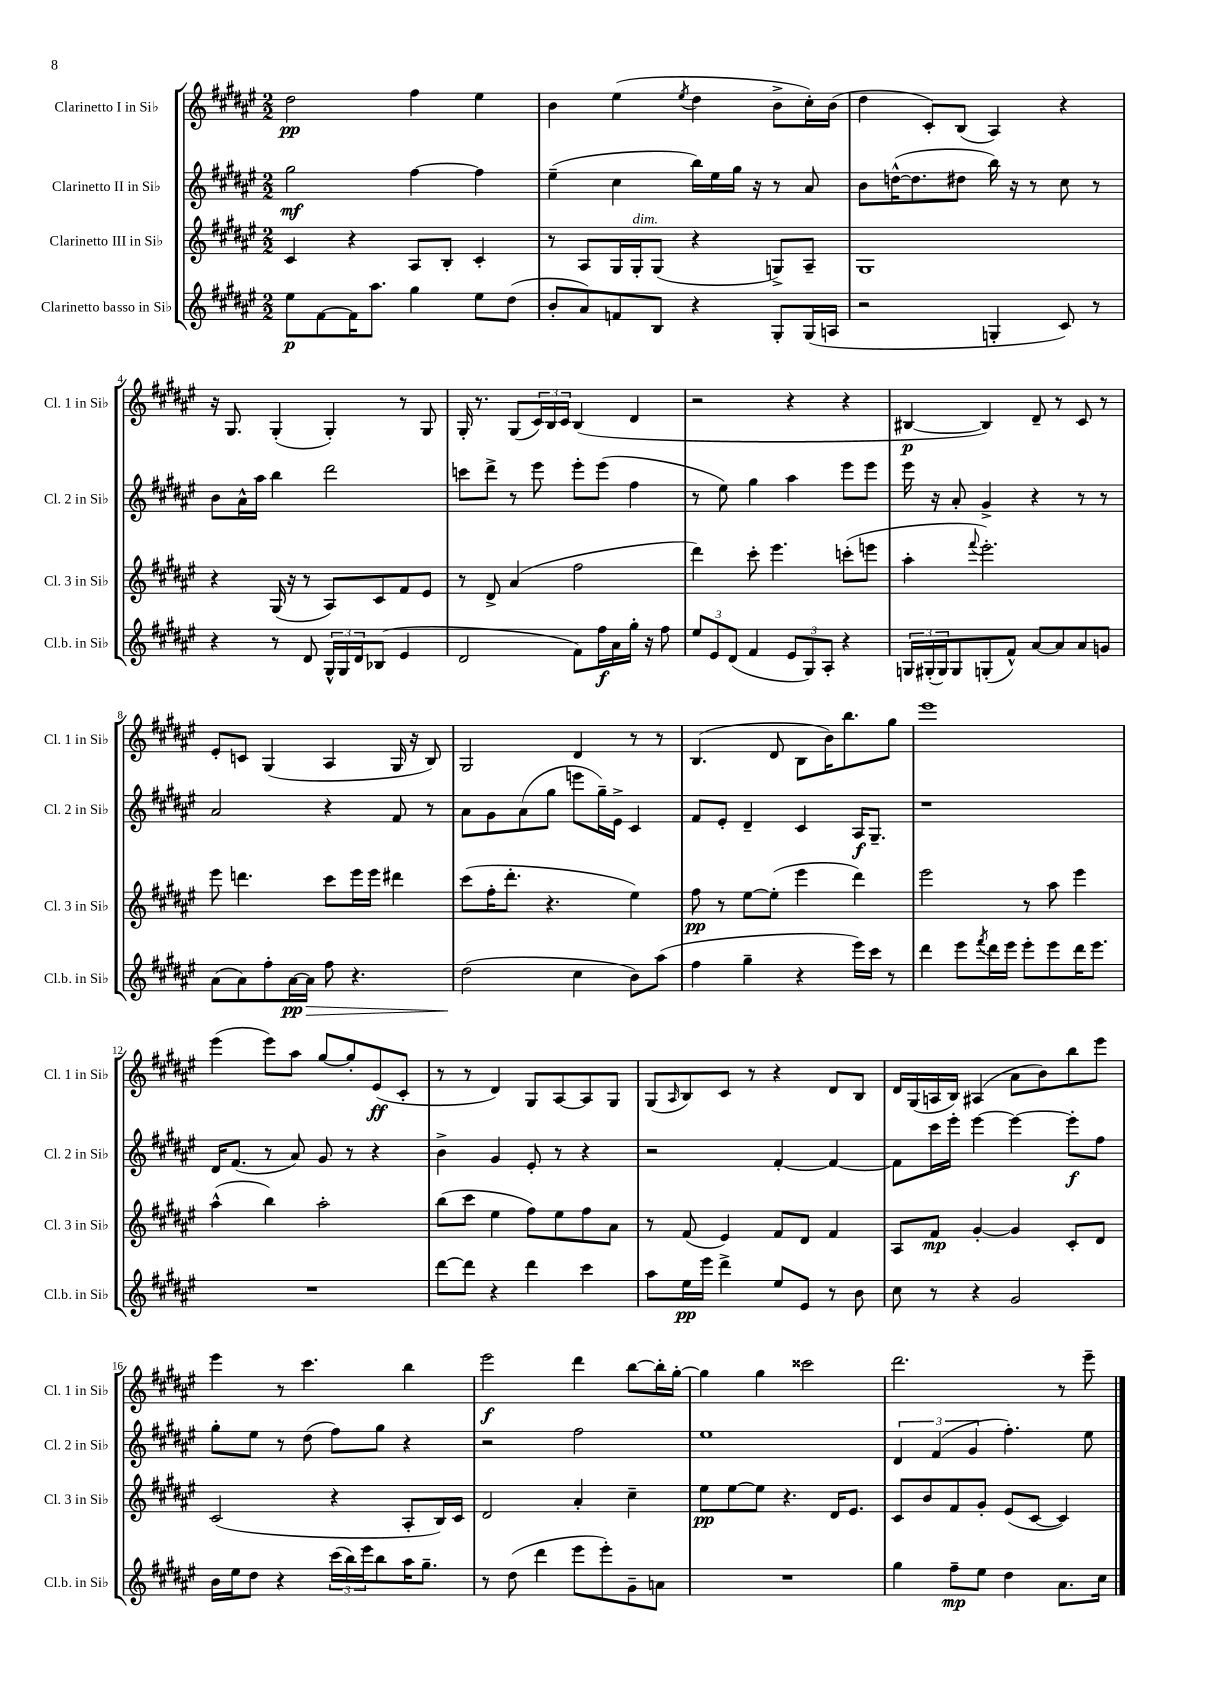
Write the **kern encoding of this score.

**kern	**kern	**kern	**kern
*staff4	*staff3	*staff2	*staff1
*clefG2	*clefG2	*clefG2	*clefG2
*k[f#c#g#d#a#e#]	*k[f#c#g#d#a#e#]	*k[f#c#g#d#a#e#]	*k[f#c#g#d#a#e#]
*M2/2	*M2/2	*M2/2	*M2/2
8ee#	4c#	2gg#	2dd#
[8f#	.	.	.
16f#]	4r	.	.
8.aa#	.	.	.
4gg#	8A#	[4ff#	4ff#
.	8B'	.	.
8ee#	4c#'	4ff#]	4ee#
(8dd#	.	.	.
=	=	=	=
8b'	8r	(4ee#~	4b
8a#)	8A#	.	.
8f	16G#	4cc#	(4ee#
.	16G#'	.	.
8B	(8G#	.	.
.	.	.	8qee#
4r	4r	16bb)	4dd#
.	.	16ee#	.
.	.	16gg#	.
.	.	16r	.
8G#'	8G^)	8r	8b^
(16G#	8A#~	8a#	16cc#')
16A	.	.	(16b
=	=	=	=
2r	1G#	8b	4dd#
.	.	([16dd^^	.
.	.	8.dd]	.
.	.	.	8c#')
.	.	8dd#	(8B
4G'	.	16bb)	4A#)
.	.	16r	.
.	.	8r	.
8c#)	.	8cc#	4r
8r	.	8r	.
=	=	=	=
4r	4r	8b	16r
.	.	.	8.G#
.	.	16a#^^	.
.	.	16aa#	.
8r	(16G#	4bb	(4G#'
.	16r	.	.
8d#	8r	.	.
24G#^^	8A#)	2ddd#	4G#')
24G#	.	.	.
24d#	.	.	.
(8B-	8c#	.	.
4e#	8f#	.	8r
.	8e#	.	8G#
=	=	=	=
2d#	8r	8ccc	16G#'
.	.	.	8.r
.	8d#^	8ddd#^	.
.	(4a#	8r	(8G#
.	.	8eee#	24c#)
.	.	.	24B
.	.	.	24c#
8f#)	2ff#	8eee#'	(4B
16ff#	.	(8eee#	.
16a#	.	.	.
16gg#'	.	4ff#	4d#
16r	.	.	.
8ff#	.	.	.
=	=	=	=
12ee#	4ddd#)	8r	2r
12e#	.	.	.
.	.	8ee#)	.
(12d#	.	.	.
4f#	8ccc#'	4gg#	.
.	4.eee#	.	.
12e#	.	4aa#	4r
12G#)	.	.	.
12A#'	.	.	.
4r	(8ccc'	8eee#	4r
.	8eee	8eee#	.
=	=	=	=
24G	4aa#'	16eee#	[4B#
(24G#'	.	.	.
.	.	16r	.
24G#)	.	.	.
8G#	.	8a#'	.
.	8qqfff#	.	.
(8G'	2.eee#')	4g#^	4B#])
8f#^^)	.	.	.
[8a#	.	4r	8d#~
8a#]	.	.	8r
8a#	.	8r	8c#
8g	.	8r	8r
=	=	=	=
(8a#	8eee#	2a#	8e#'
8a#)	4.ddd	.	8c
8ff#'	.	.	(4G#
[16a#	.	.	.
16a#]	.	.	.
8ff#	8ccc#	4r	4A#
4.r	16eee#	.	.
.	16eee#	.	.
.	4ddd#	8f#	16G#
.	.	.	16r
.	.	8r	8B)
=	=	=	=
(2dd#	(8ccc#	8a#	2G#
.	16ff#'	8g#	.
.	8.ddd#'	.	.
.	.	(8a#	.
.	4.r	8gg#	.
4cc#	.	8eee	4d#
.	.	16gg#~)	.
.	.	16e#^	.
8b)	4ee#)	4c#	8r
(8aa#	.	.	8r
=	=	=	=
4ff#	8ff#	8f#	(4.B
.	8r	8e#'	.
4gg#~	[8ee#	4d#~	.
.	(8ee#']	.	8d#
4r	4eee#	4c#	8B
.	.	.	16b)
.	.	.	8.bb
16eee#)	4ddd#)	16A#	.
16ccc#	.	8.G#~	.
8r	.	.	8gg#
=	=	=	=
4ddd#	2eee#	1r	1eee#
8eee#	.	.	.
8qfff#	.	.	.
16ddd#	.	.	.
16eee#	.	.	.
8eee#'	8r	.	.
8eee#	8aa#	.	.
16ddd#	4eee#	.	.
8.eee#	.	.	.
=	=	=	=
1r	(4aa#^^	16d#	(4eee#
.	.	(8.f#	.
.	4bb)	8r	8eee#)
.	.	8a#)	8aa#
.	2aa#'	8g#	[8gg#
.	.	8r	8gg#']
.	.	4r	(8e#
.	.	.	8c#'
=	=	=	=
[8ddd#	(8bb	4b^	8r
8ddd#]	8ccc#	.	8r
4r	4ee#	4g#	4d#)
4ddd#	8ff#)	8e#'	8G#
.	8ee#	8r	[8A#
4ccc#	8ff#	4r	8A#]
.	8a#	.	8G#
=	=	=	=
8aa#	8r	2r	(8G#
.	.	.	16qqA#
16ee#	(8f#	.	8B)
16eee#	.	.	.
4ddd#^	4e#)	.	8c#
.	.	.	8r
8ee#	8f#	[4f#'	4r
8e#	8d#	.	.
8r	4f#	4f#_	8d#
8b	.	.	8B
=	=	=	=
8cc#	8A#	8f#]	16d#
.	.	.	(16G#
8r	8f#	16ccc#	16A
.	.	16eee#'	16B)
4r	[4g#'	[4eee#	(4A#
2g#	4g#]	4eee#_	8a#
.	.	.	8b)
.	8c#'	8eee#']	8bb
.	8d#	8ff#	8eee#
=	=	=	=
16b	(2c#	8gg#'	4eee#
16ee#	.	.	.
8dd#	.	8ee#	.
4r	.	8r	8r
.	.	(8dd#	4.ccc#
(24ccc#	4r	8ff#)	.
24bb)	.	.	.
24eee#	.	.	.
8bb	.	8gg#	.
16aa#	8A#'	4r	4bb
8.gg#~	.	.	.
.	16B)	.	.
.	16c#	.	.
=	=	=	=
8r	2d#	2r	2eee#
(8dd#	.	.	.
4ddd#	.	.	.
8eee#	4a#'	2ff#	4ddd#
8eee#')	.	.	.
8g#~	4cc#~	.	[8bb
8a	.	.	16bb']
.	.	.	[16gg#'
=	=	=	=
1r	8ee#	1ee#	4gg#]
.	[8ee#	.	.
.	8ee#]	.	4gg#
.	4.r	.	.
.	.	.	2ccc##
.	16d#	.	.
.	8.e#	.	.
=	=	=	=
4gg#	8c#	6d#	2.ddd#
.	8b	.	.
.	.	(6f#	.
8ff#~	8f#	.	.
.	.	6g#	.
8ee#	8g#'	.	.
4dd#	(8e#	4.ff#')	.
.	[8c#	.	.
8.a#	4c#])	.	8r
.	.	8ee#	8eee#~
16cc#	.	.	.
==	==	==	==
*-	*-	*-	*-
